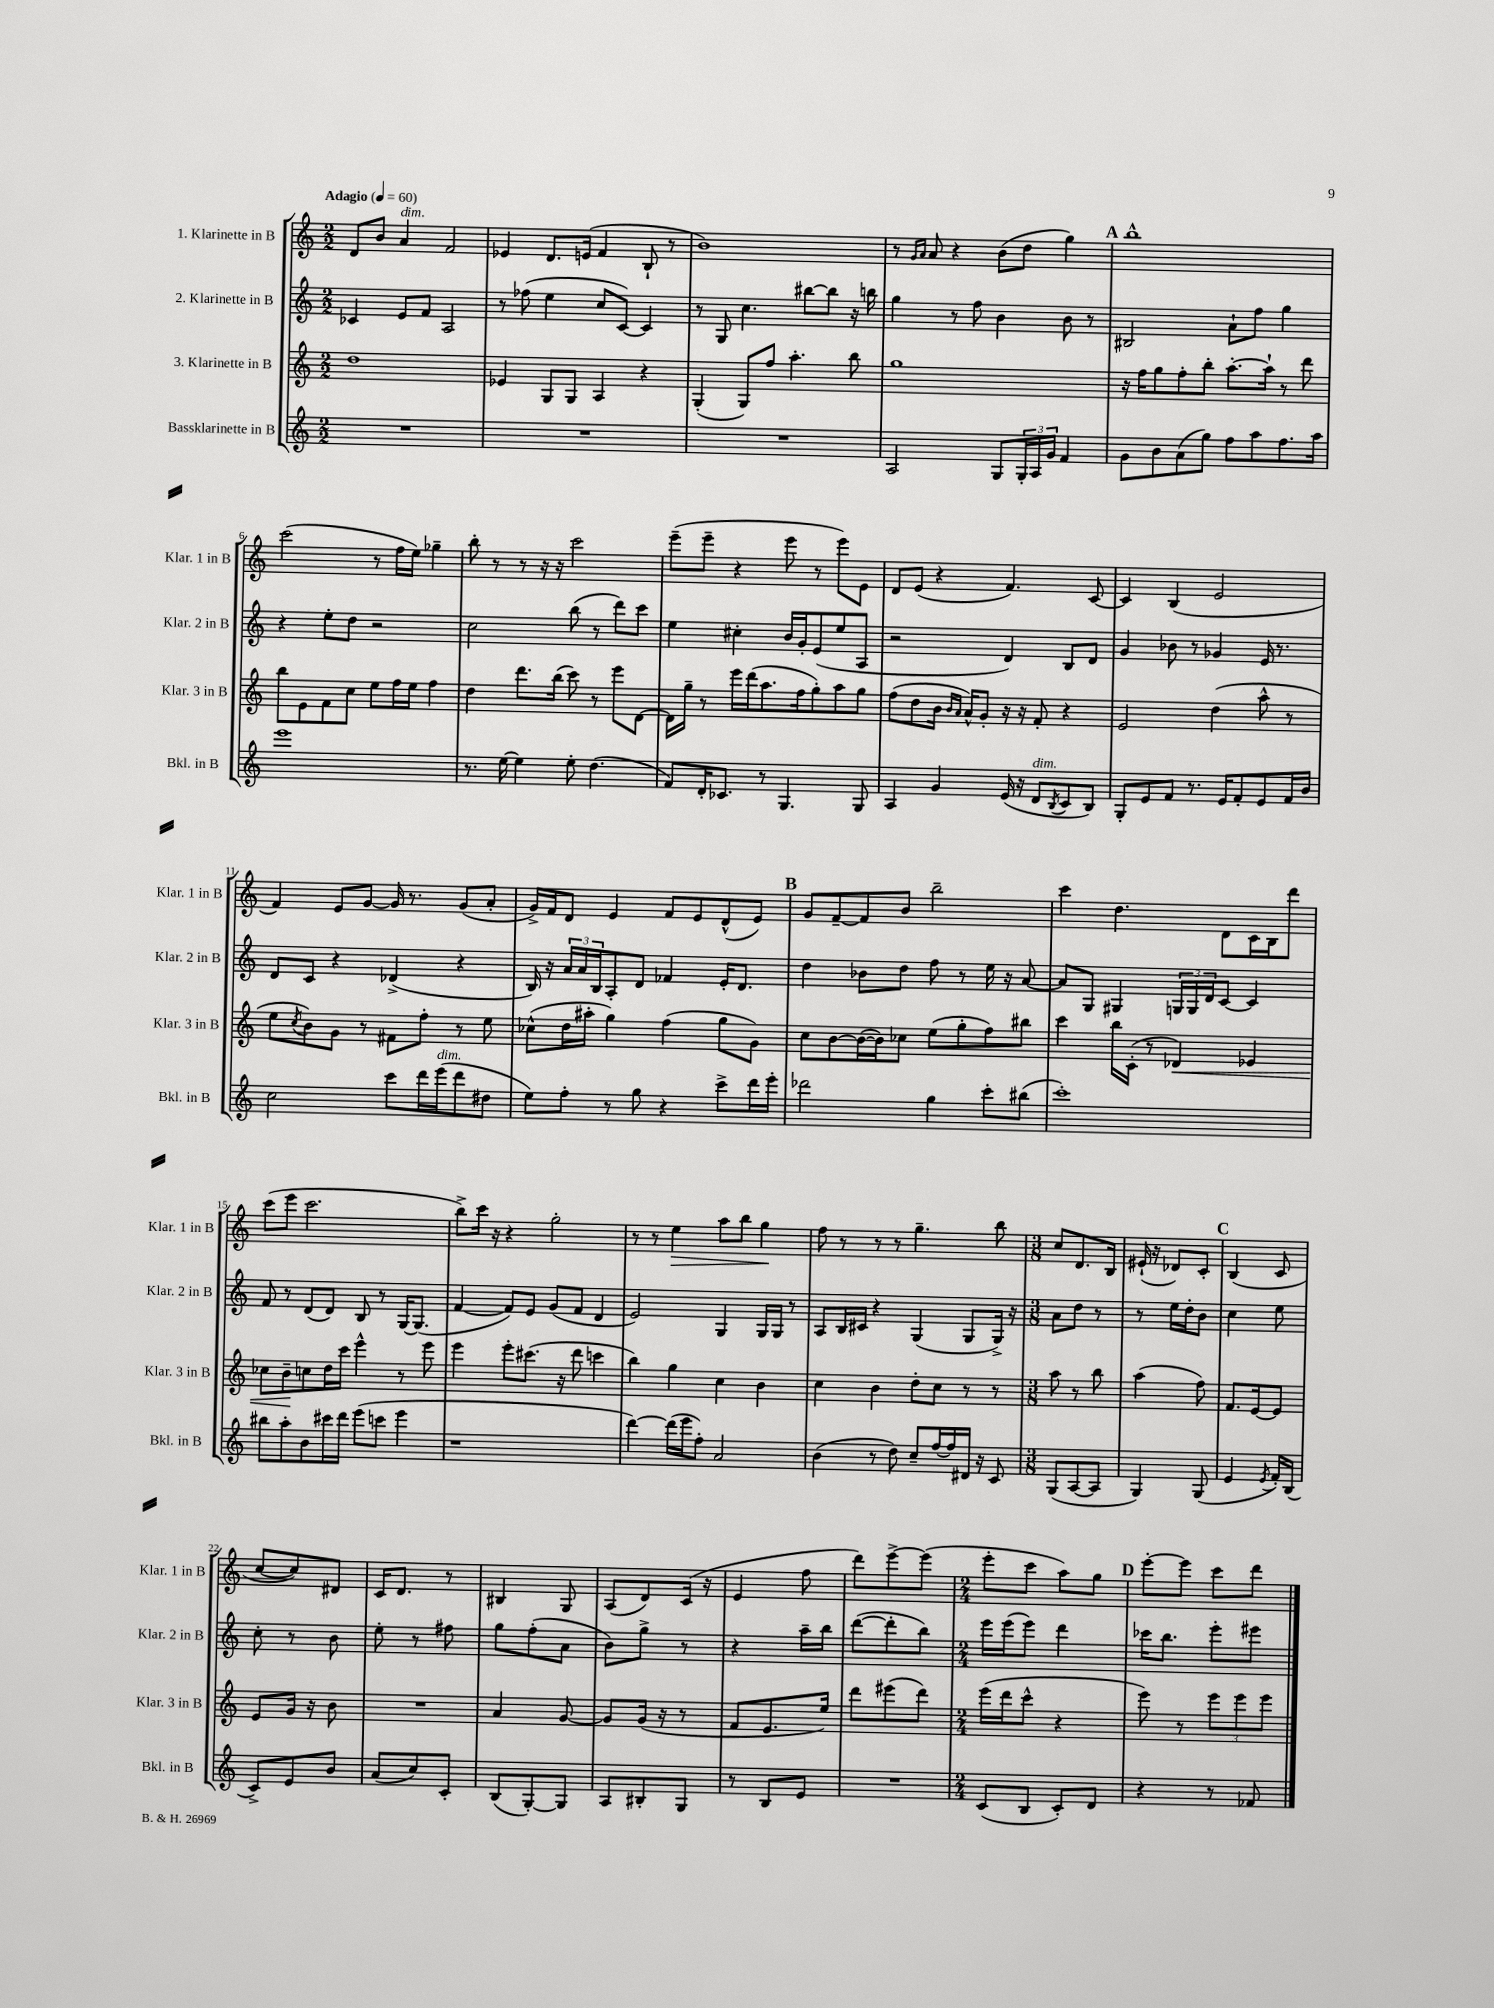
<<
\new StaffGroup <<
\new Staff = "s0" \with { instrumentName = "1. Klarinette in B" shortInstrumentName = "Klar. 1 in B" } {
    \clef treble \key c \major \numericTimeSignature \time 2/2 \tempo "Adagio" 4 = 60
    d'8 b'8 a'4^\markup { \italic "dim." } f'2 |
    ees'4 d'8. e'16( f'4 b8-! r8 |
    b'1) |
    r8 \grace { g'16 a'16 } a'8 r4 b'8( d''8 g''4) |
    \mark \markup { \bold "A" } b''1-^ |
    c'''2( r8 f''16 e''16) ges''4-- |
    b''8-. r8 r8 r16 r16 c'''2 |
    e'''8--( e'''8-- r4 e'''8 r8 e'''8) e'8 |
    d'8 e'8( r4 f'4.) c'8~ |
    c'4 b4( e'2 |
    f'4) e'8 g'8~ g'16 r8. g'8( a'8-. |
    g'16->) f'16 d'8 e'4 f'8 e'8 d'8-^( e'8) |
    \mark \markup { \bold "B" } g'8 f'8~-- f'8 b'8 b''2-- |
    c'''4 d''4. d'8 c'16 b16 d'''8 |
    c'''8( e'''8 c'''2. |
    b''8->) c'''16 r16 r4 g''2-. |
    r8 r8 e''4\> a''8 b''8 g''4\! |
    f''8 r8 r8 r8 g''4.-- b''8 |
    \numericTimeSignature \time 3/8 c''8 d'8. b16 |
    eis'16-!( r16 des'8) c'8-. |
    \mark \markup { \bold "C" } b4( c'8 |
    c''8~ c''8) dis'8 |
    c'16 d'8. r8 |
    bis4 g8 |
    a8( d'8) c'16( r16 |
    e'4 f''8 |
    d'''8) e'''8~-> e'''8( |
    \numericTimeSignature \time 2/4 e'''8-. c'''8 a''8) g''8 |
    \mark \markup { \bold "D" } e'''8~-. e'''8 c'''8 d'''8 \bar "|." |
}
\new Staff = "s1" \with { instrumentName = "2. Klarinette in B" shortInstrumentName = "Klar. 2 in B" } {
    \clef treble \key c \major \numericTimeSignature \time 2/2
    ces'4 e'8 f'8 a2 |
    r8 fes''8( e''4 c''8 c'8~) c'4 |
    r8 g8 c''4. bis''8~ bis''8 r16 b''16 |
    g''4 r8 f''8 b'4 b'8 r8 |
    \mark \markup { \bold "A" } bis2 a'8-! f''8 g''4 |
    r4 e''8-. d''8 r2 |
    c''2 b''8( r8 d'''8) c'''8 |
    e''4 cis''4-. b'16 g'16-. e'8( e''8 a8 |
    r2 d'4) b8 d'8 |
    g'4 bes'8 r8 ges'4 e'16 r8. |
    d'8 c'8 r4 des'4->( r4 |
    b16) r16 \tuplet 3/2 { a'16 a'16 b16 } a8-. d'8 fes'4 e'16-. d'8. |
    \mark \markup { \bold "B" } d''4 bes'8 d''8 f''8 r8 e''16 r16 a'8~ |
    a'8 g8 gis4 \tuplet 3/2 { g16 g16 d'16 } c'8~ c'4 |
    f'8 r8 d'8( d'8) b8 r8 g16~ g8.( |
    f'4~ f'8) e'8 g'8( f'8 d'4 |
    e'2) g4 g16 g16 r8 |
    a8 b16 cis'16 r4 g4( g8 g16->) r16 |
    \numericTimeSignature \time 3/8 a'8 d''8 r8 |
    r8 e''16 d''16-. b'8 |
    \mark \markup { \bold "C" } c''4 e''8 |
    c''8-. r8 b'8 |
    e''8-. r8 fis''8 |
    g''8 f''8-.( a'8 |
    b'8) g''8-> r8 |
    r4 a''16-- b''16 |
    d'''8~( d'''8-. b''8) |
    \numericTimeSignature \time 2/4 e'''16 e'''16( e'''8) d'''4 |
    \mark \markup { \bold "D" } ces'''16 b''8. e'''8-. eis'''8 \bar "|." |
}
\new Staff = "s2" \with { instrumentName = "3. Klarinette in B" shortInstrumentName = "Klar. 3 in B" } {
    \clef treble \key c \major \numericTimeSignature \time 2/2
    d''1 |
    ees'4 g8 g8 a4 r4 |
    g4-.( g8) f''8 a''4.-. b''8 |
    g''1 |
    \mark \markup { \bold "A" } r16 f''16 g''8 f''8-. b''8-. a''8.~-. a''16-! r8 d'''8 |
    b''8 e'8 f'8 c''8 e''8 f''16 e''16 f''4 |
    d''4 d'''8. b''16( c'''8) r8 e'''8 d'8~ |
    d'16 g''16-- r8 e'''16 d'''16( a''8. f''16 g''8-.) a''8 g''8 |
    f''8( d''8 b'16 \grace { b'16 a'16 } a'16-^) g'8-. r16 r16 f'8-. r4 |
    e'2 d''4( a''8-^ r8 |
    e''8 \acciaccatura { c''8 } b'8) g'8 r8 fis'8 f''8-. r8 e''8 |
    ces''8-^( d''16 ais''16-. g''4) f''4( g''8 g'8) |
    \mark \markup { \bold "B" } c''8 b'8~ b'16~( b'16) ces''8 e''8( g''8-. f''8) bis''8 |
    c'''4 b''16 c'16-.( r8 des'4\<) ees'4 |
    ces''8 b'8--\! c''8 d''16 c'''16 e'''4-^ r8 e'''8 |
    e'''4 e'''8-. cis'''8.( r16 d'''8 c'''4 |
    b''4) g''4 c''4 b'4 |
    c''4 b'4 d''8-. c''8 r8 r8 |
    \numericTimeSignature \time 3/8 a''8 r8 b''8 |
    a''4( f''8) |
    \mark \markup { \bold "C" } f'8. e'16~ e'8 |
    e'8 g'16 r16 b'8 |
    R4. |
    a'4 g'8~ |
    g'8 g'16( r16 r8 |
    f'8 e'8. e''16) |
    d'''8 eis'''8( d'''8) |
    \numericTimeSignature \time 2/4 e'''16( d'''16 c'''8-^ r4 |
    \mark \markup { \bold "D" } e'''8) r8 \tuplet 3/2 { e'''8 e'''8 e'''8 } \bar "|." |
}
\new Staff = "s3" \with { instrumentName = "Bassklarinette in B" shortInstrumentName = "Bkl. in B" } {
    \clef treble \key c \major \numericTimeSignature \time 2/2
    R1 |
    R1 |
    R1 |
    a2 g8 \tuplet 3/2 { g16-. a16 g'16 } f'4 |
    \mark \markup { \bold "A" } g'8 b'8 a'8( g''8) f''8 a''8 f''8. a''16 |
    e'''1 |
    r8. e''16~ e''4 e''8-. d''4.( |
    f'8) d'16-. ces'8. r8 g4. g8 |
    a4 g'4 e'16( r16 d'8^\markup { \italic "dim." } \acciaccatura { b8 } c'8 b8) |
    g8-. e'8 f'8 r8. e'16 f'8-. e'8 f'16 b'16 |
    c''2 c'''8 d'''16 e'''16^\markup { \italic "dim." }( d'''8 dis''8 |
    e''8) f''8-. r8 g''8 r4 c'''8-> d'''16 e'''16-. |
    \mark \markup { \bold "B" } des'''2 g''4 c'''8-. bis''8( |
    c'''1-.) |
    bis''8 a''8-. b'8 cis'''16 d'''16 e'''8( c'''8 e'''4 |
    r1 |
    d'''4~) d'''16( e'''16 f''8-.) a'2 |
    b'4( r8 d''8) c''8-- f''16~ f''16 dis'16 r16 c'8 |
    \numericTimeSignature \time 3/8 g8( a8~ a8 |
    g4) g8( |
    \mark \markup { \bold "C" } e'4 \acciaccatura { e'8 } f'16-.) b16( |
    c'8->) e'8 b'8 |
    a'8( c''8) c'8-. |
    b8( g8~-.) g8 |
    a8 bis8-. g8 |
    r8 b8 e'8 |
    R4. |
    \numericTimeSignature \time 2/4 c'8( b8 c'8-.) d'8 |
    \mark \markup { \bold "D" } r4 r8 fes'8 \bar "|." |
}
>>
>>
